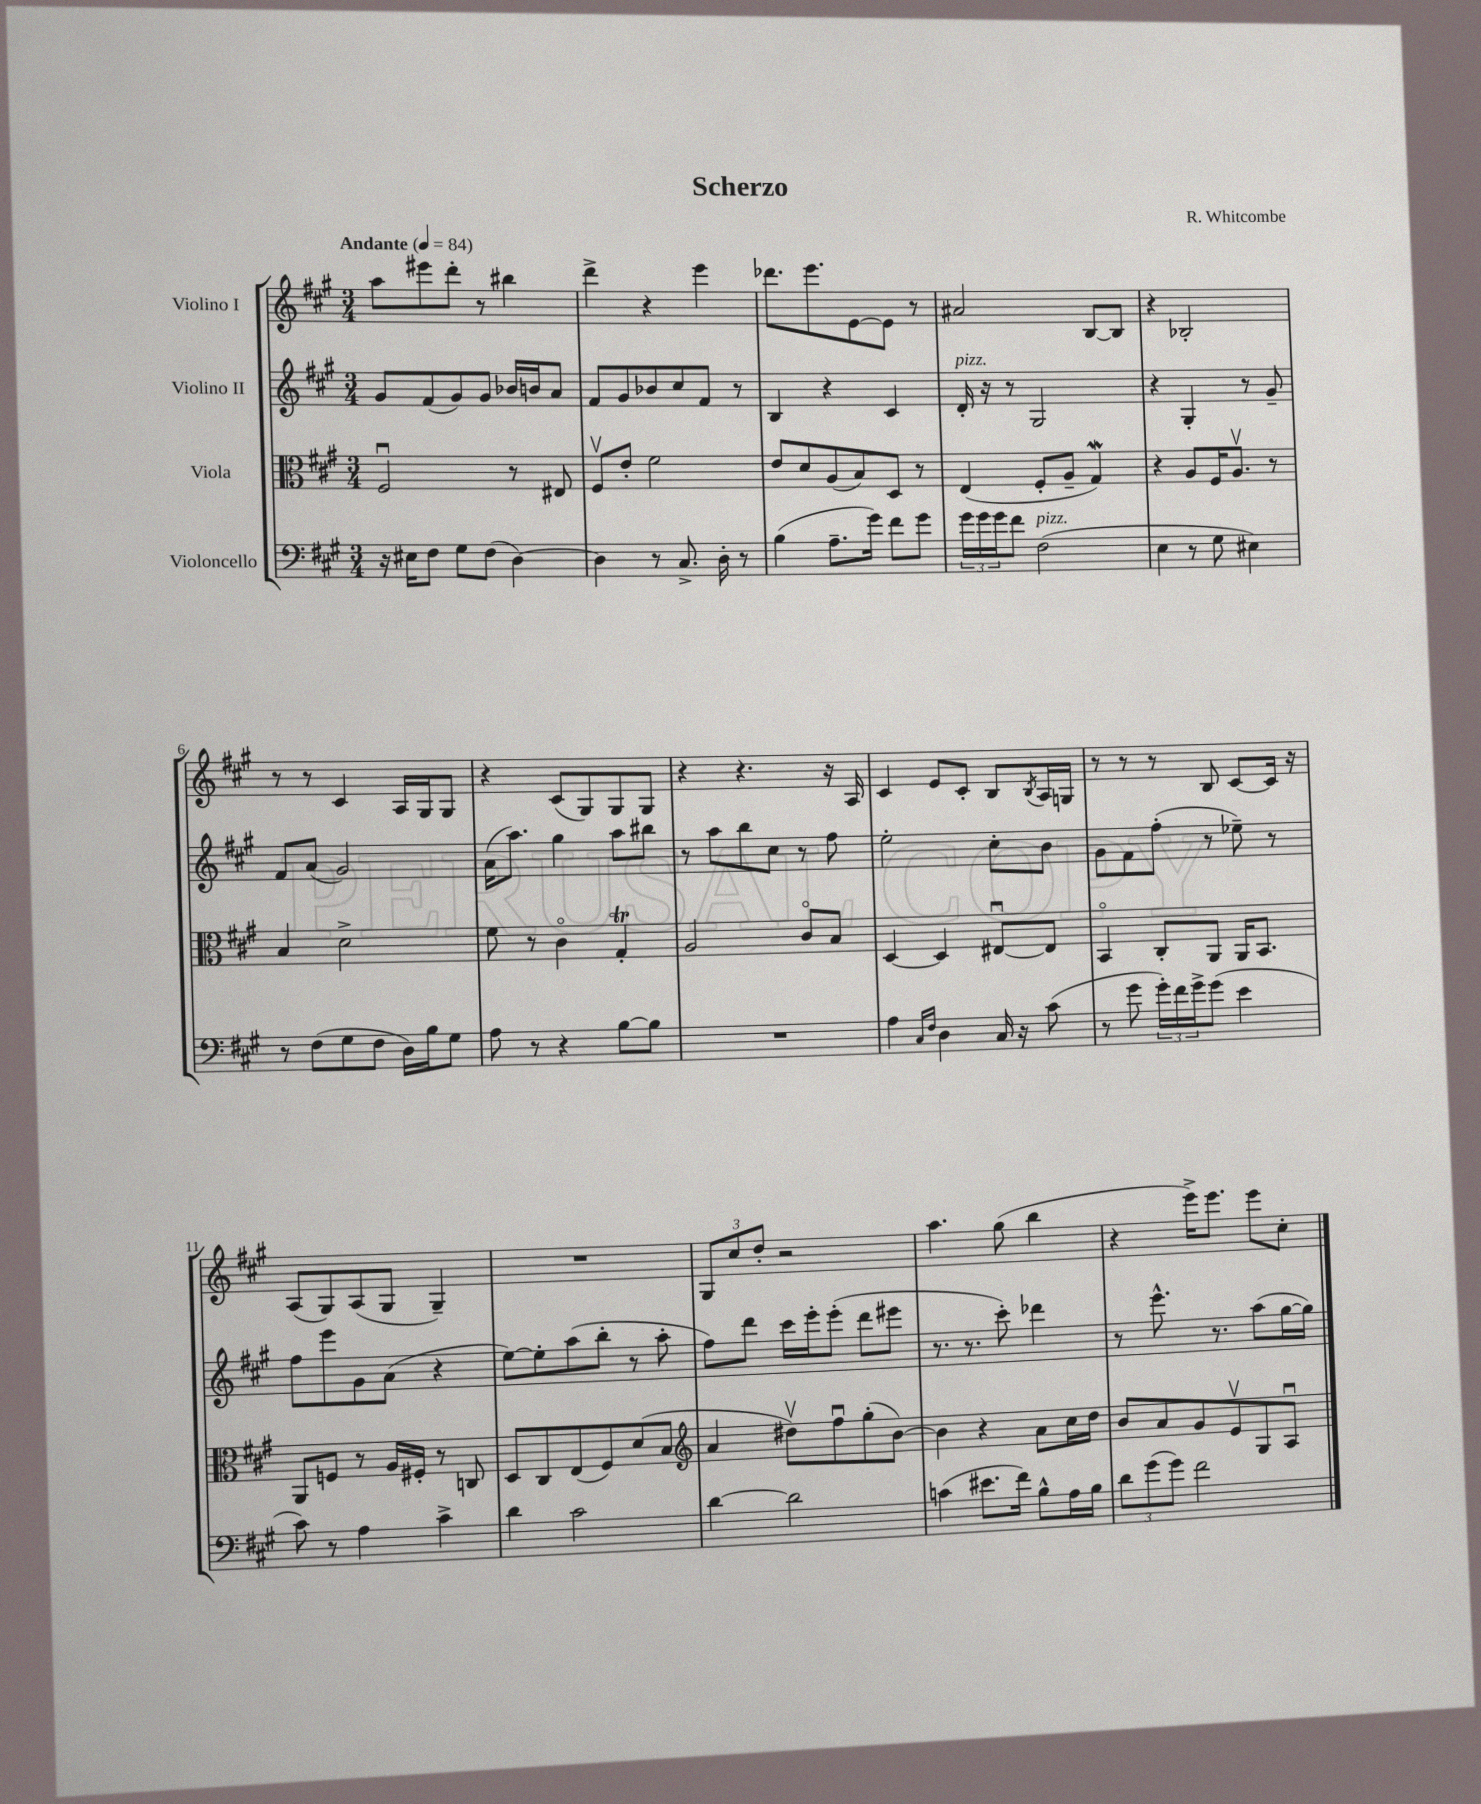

**kern	**kern	**kern	**kern
*staff4	*staff3	*staff2	*staff1
*clefF4	*clefC3	*clefG2	*clefG2
*k[f#c#g#]	*k[f#c#g#]	*k[f#c#g#]	*k[f#c#g#]
*M3/4	*M3/4	*M3/4	*M3/4
*MM84	*MM84	*MM84	*MM84
16r	2F#u	8g#	8aa
16E#	.	.	.
8F#	.	(8f#	8eee#
8G#	.	8g#)	8ddd'
(8F#	.	8g#	8r
[4D)	8r	16b-	4bb#
.	.	16b	.
.	8E#	8a	.
=	=	=	=
4D]	8F#v	8f#	4ddd^
.	8e'	8g#	.
8r	2f#	8b-	4r
8.C#^	.	8cc#	.
.	.	8f#	4eee
16D'	.	.	.
8r	.	8r	.
=	=	=	=
(4B	8e	4B	8.ddd-
.	8d	.	.
.	.	.	8.eee
8.A~	(8A	4r	.
.	8B)	.	[8e
16g#)	.	.	.
8f#	8D	4c#	8e]
8g#	8r	.	8r
=	=	=	=
24g#	(4E	16d'	2a#
24g#	.	.	.
.	.	16r	.
24g#	.	.	.
8f#	.	8r	.
(2F#	8F#'	2G#	.
.	8A~	.	.
.	4G#)	.	[8B
.	.	.	8B]
=	=	=	=
4E	4r	4r	4r
8r	8A	4G#'	2B-'
8G#	16F#	.	.
.	8.Av	.	.
4E#)	.	8r	.
.	8r	8g#~	.
=	=	=	=
8r	4B	8f#	8r
(8F#	.	(8a	8r
8G#	2d^	2g#)	4c#
8F#	.	.	.
16D)	.	.	16A
16B	.	.	16G#
8G#	.	.	8G#
=	=	=	=
8A	8f#	(16a	4r
.	.	8.aa)	.
8r	8r	.	.
4r	4c#o	4gg#	(8c#
.	.	.	8G#)
[8B	4G#'	8aa	8G#
8B]	.	8bb#	8G#
=	=	=	=
2.r	2A	8r	4r
.	.	8aa	.
.	.	8bb	4.r
.	.	8cc#	.
.	8c#o	8r	.
.	8B	8ff#	16r
.	.	.	16A
=	=	=	=
4A	[4D	2ee'	4c#
16qqC#	.	.	.
16qqF#	.	.	.
4D	4D]	.	8e
.	.	.	8c#'
16C#	[8E#u	8cc#'	8B
16r	.	.	.
.	.	.	8qB
(8c#	8E#]	8b	16A
.	.	.	16G
=	=	=	=
8r	4BBo	8g#	8r
8g#	.	8f#	8r
24g#')	8C#'	(8ff#'	8r
24f#	.	.	.
24g#^	.	.	.
(8g#	8AA	8r	8B
4e	16AA	8ee-~)	[8c#
.	8.BB	.	.
.	.	8r	16c#]
.	.	.	16r
=	=	=	=
8c#)	8AA	8ff#	(8A
8r	8F	8eee	8G#)
4A	8r	8g#	(8A
.	16A	(8a	8G#
.	16F#'	.	.
4c#^	8r	4r	4G#~)
.	8C	.	.
=	=	=	=
4d	8D	[8ee)	2.r
.	8C#	8ee']	.
2c#	(8E	(8aa	.
.	8F#)	8bb'	.
.	(8d	8r	.
.	8B	8aa'	.
=	=	=	=
*	*clefG2	*	*
[4d	4a	8ff#)	12G#
.	.	.	12cc#
.	.	8ddd	.
.	.	.	12dd'
2d]	8dd#v)	16ccc#	2r
.	.	16eee'	.
.	8ff#u	(8eee'	.
.	(8gg#'	8ddd	.
.	[8b)	8eee#	.
=	=	=	=
(4c	4b]	8.r	4.aa
.	.	8.r	.
8.e#	4r	.	.
.	.	8ccc#')	(8gg#
16f#)	.	.	.
8B^^	8a	4ddd-	4bb
16A	16cc#	.	.
16B	16dd	.	.
=	=	=	=
12d	8b	8r	4r
(12g#	.	.	.
.	8a	8.eee^^	.
12g#)	.	.	.
2f#	8g#	.	16eee^)
.	.	8.r	8.eee
.	8ev	.	.
.	8G#	(8aa	8eee
.	8Au	[16gg#	8cc#'
.	.	16gg#])	.
==	==	==	==
*-	*-	*-	*-
